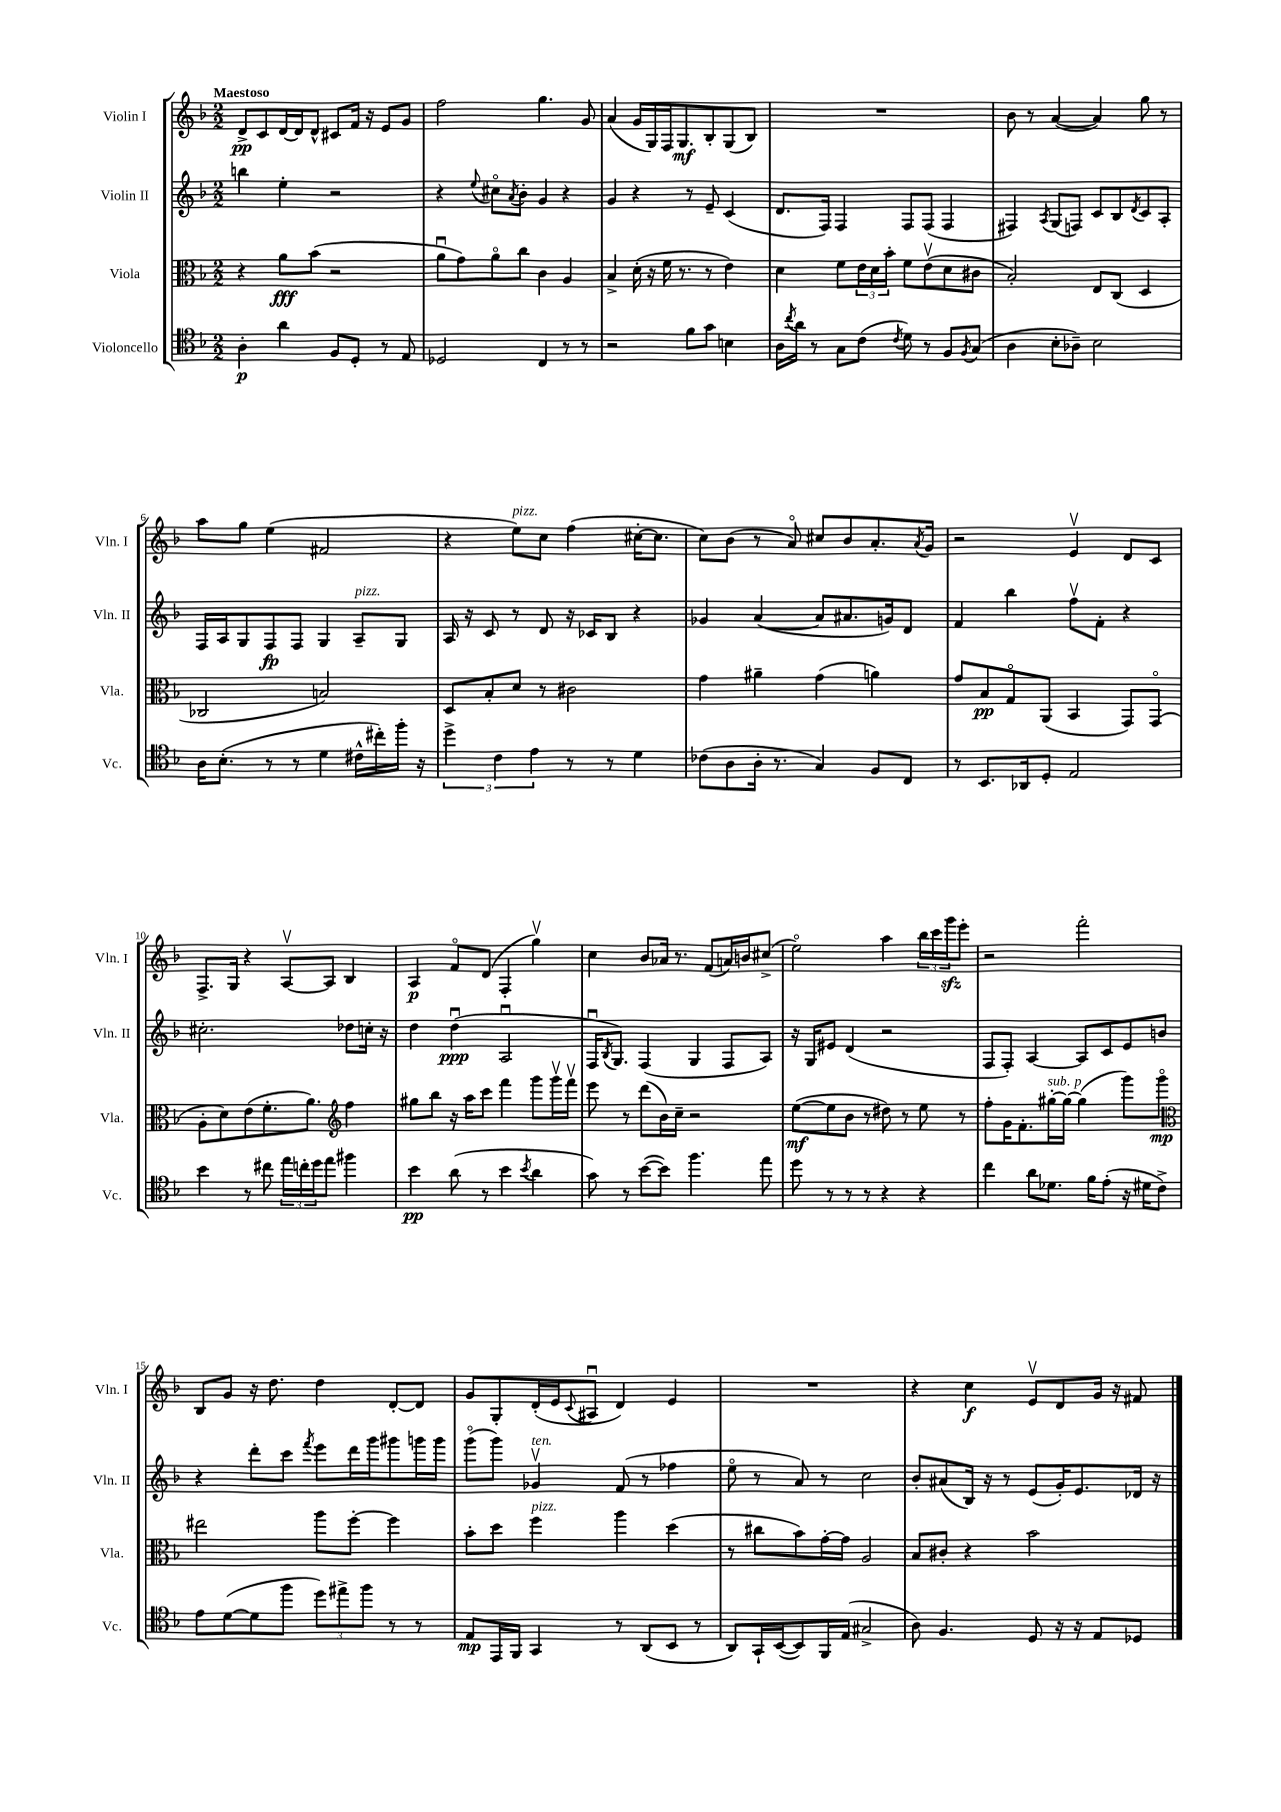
<<
\new StaffGroup <<
\new Staff = "s0" \with { instrumentName = "Violin I" shortInstrumentName = "Vln. I" } {
    \clef treble \key f \major \numericTimeSignature \time 2/2 \tempo "Maestoso"
    d'8->\pp c'8 d'16~ d'16 d'8-^ cis'8 f'16 r16 e'8 g'8 |
    f''2 g''4. g'8 |
    a'4( g'16 g16) f16 g8.\mf bes8-. g8( bes8) |
    R1 |
    bes'8 r8 a'4~( a'4) g''8 r8 |
    a''8 g''8 e''4( fis'2 |
    r4 e''8^\markup { \italic "pizz." }) c''8 f''4( cis''16~-. cis''8. |
    c''8) bes'8( r8 a'8\flageolet) cis''8 bes'8 a'8.-. \acciaccatura { a'8 } g'16 |
    r2 e'4\upbow d'8 c'8 |
    f8.-> g16 r4 a8~\upbow a8 bes4 |
    a4\p f'8\flageolet d'8( f4-. g''4\upbow) |
    c''4 bes'8 aes'16 r8. f'8( a'16) b'16 cis''8->( |
    e''2\flageolet) a''4 \tuplet 3/2 { bes''16 c'''16 g'''16\sfz } e'''8-. |
    r2 f'''2-. |
    bes8 g'8 r16 d''8. d''4 d'8~-. d'8 |
    g'8 g8-. d'16-.( e'16 \appoggiatura { c'8 } ais8\downbow d'4) e'4 |
    R1 |
    r4 c''4\f e'8\upbow d'8 g'16 r16 fis'8 \bar "|." |
}
\new Staff = "s1" \with { instrumentName = "Violin II" shortInstrumentName = "Vln. II" } {
    \clef treble \key f \major \numericTimeSignature \time 2/2
    b''4 e''4-. r2 |
    r4 \appoggiatura { e''8 } cis''8\flageolet \acciaccatura { a'8 } bes'8-. g'4 r4 |
    g'4 r4 r8 e'8-- c'4( |
    d'8. f16) f4 f8 f8( f4 |
    fis4) \acciaccatura { a8 } g8( f8) c'8 bes8 \acciaccatura { d'8 } c'8 a8-. |
    f16 a16 g8 f8\fp f8 g4 a8--^\markup { \italic "pizz." } g8 |
    a16 r16 c'8 r8 d'8 r16 ces'16 bes8 r4 |
    ges'4 a'4~( a'8 ais'8. g'16) d'8 |
    f'4 bes''4 f''8\upbow f'8-. r4 |
    cis''2.-. des''8 c''16-. r16 |
    d''4 d''4\downbow\ppp( a2\downbow |
    f16\downbow \acciaccatura { bes8 } g8.) f4( g4 f8 a8) |
    r16 g16 eis'8 d'4( r2 |
    f8 f8-.) a4~ a8 c'8 e'8 b'8 |
    r4 d'''8-. c'''8 \acciaccatura { f'''8 } e'''8 d'''16 g'''16 gis'''8 g'''16 g'''16 |
    g'''8\flageolet( g'''8) ges'4\upbow^\markup { \italic "ten." } f'8( r8 fes''4 |
    e''8\flageolet r8 a'8) r8 c''2 |
    bes'8-. ais'8( bes16) r16 r8 e'8( g'16-.) e'8. des'16 r16 \bar "|." |
}
\new Staff = "s2" \with { instrumentName = "Viola" shortInstrumentName = "Vla." } {
    \clef alto \key f \major \numericTimeSignature \time 2/2
    r4 a'8\fff bes'8( r2 |
    a'8\downbow g'8) a'8\flageolet c''8 c'4 a4 |
    bes4-> d'16-.( r16 f'16 r8. r8 e'4) |
    d'4 f'8 \tuplet 3/2 { e'16 d'16 bes'16-. } f'8 e'8\upbow( d'8 cis'8 |
    bes2-.) e8 c8( d4 |
    ces2 b2) |
    d8 bes8-. d'8 r8 cis'2 |
    g'4 ais'4-- g'4( a'4) |
    g'8 bes8\pp g8\flageolet a,8( bes,4 g,8) g,8\flageolet( |
    a8-. d'8) e'8( f'8.-. a'8.) \clef treble f''4 |
    gis''8 bes''8 r16 a''16 c'''8 f'''4 g'''8 g'''16\upbow f'''16\upbow |
    e'''8 r8 d'''8( bes'16) c''16-- r2 |
    e''8~\mf( e''8 bes'8 r8 dis''8) r8 e''8 r8 |
    f''8-. g'16 f'8.-. gis''16~-.^\markup { \italic "sub. p" } gis''16~ gis''4( g'''8) g'''8\flageolet\mp |
    \clef alto eis''2 a''8 f''8~-. f''4 |
    bes'8-. d''8 f''4^\markup { \italic "pizz." } a''4 d''4( |
    r8 cis''8 bes'8) g'16~-. g'16 a2 |
    bes8 cis'8-. r4 bes'2 \bar "|." |
}
\new Staff = "s3" \with { instrumentName = "Violoncello" shortInstrumentName = "Vc." } {
    \clef tenor \key f \major \numericTimeSignature \time 2/2
    a4-.\p a'4 f8 d8-. r8 e8 |
    des2 c4 r8 r8 |
    r2 f'8 g'8 b4 |
    a16 \acciaccatura { c''8 } a'16 r8 g8 c'8( \acciaccatura { c'8 } d'8) r8 f8 \acciaccatura { f8 } g8( |
    a4 bes8-. aes8--) bes2 |
    a16 bes8.-.( r8 r8 d'4 cis'16-^ cis''16-.) f''16-. r16 |
    \tuplet 3/2 { d''4-> c'4 e'4 } r8 r8 d'4 |
    ces'8( a8 a16-. r8. g4) f8 c8 |
    r8 bes,8. aes,16 d8-. e2 |
    bes'4 r8 cis''8 \tuplet 3/2 { e''16 c''16-. d''16 } e''8 fis''4 |
    bes'4\pp a'8( r8 bes'4 \acciaccatura { bes'8 } a'4 |
    g'8) r8 bes'8~( bes'8) f''4. e''8 |
    d''8 r8 r8 r8 r4 r4 |
    c''4 a'8 des'8. f'16 e'8-.( r16 dis'16 c'8->) |
    e'8 d'8~( d'8 f''8 \tuplet 3/2 { d''8) eis''8-> f''8 } r8 r8 |
    e8\mp e,16 f,16 g,4 r8 a,8( bes,8 r8 |
    a,8) g,16-! bes,16~( bes,8) f,16 e16( gis2-> |
    a8) f4. d8 r16 r16 e8 des8 \bar "|." |
}
>>
>>
